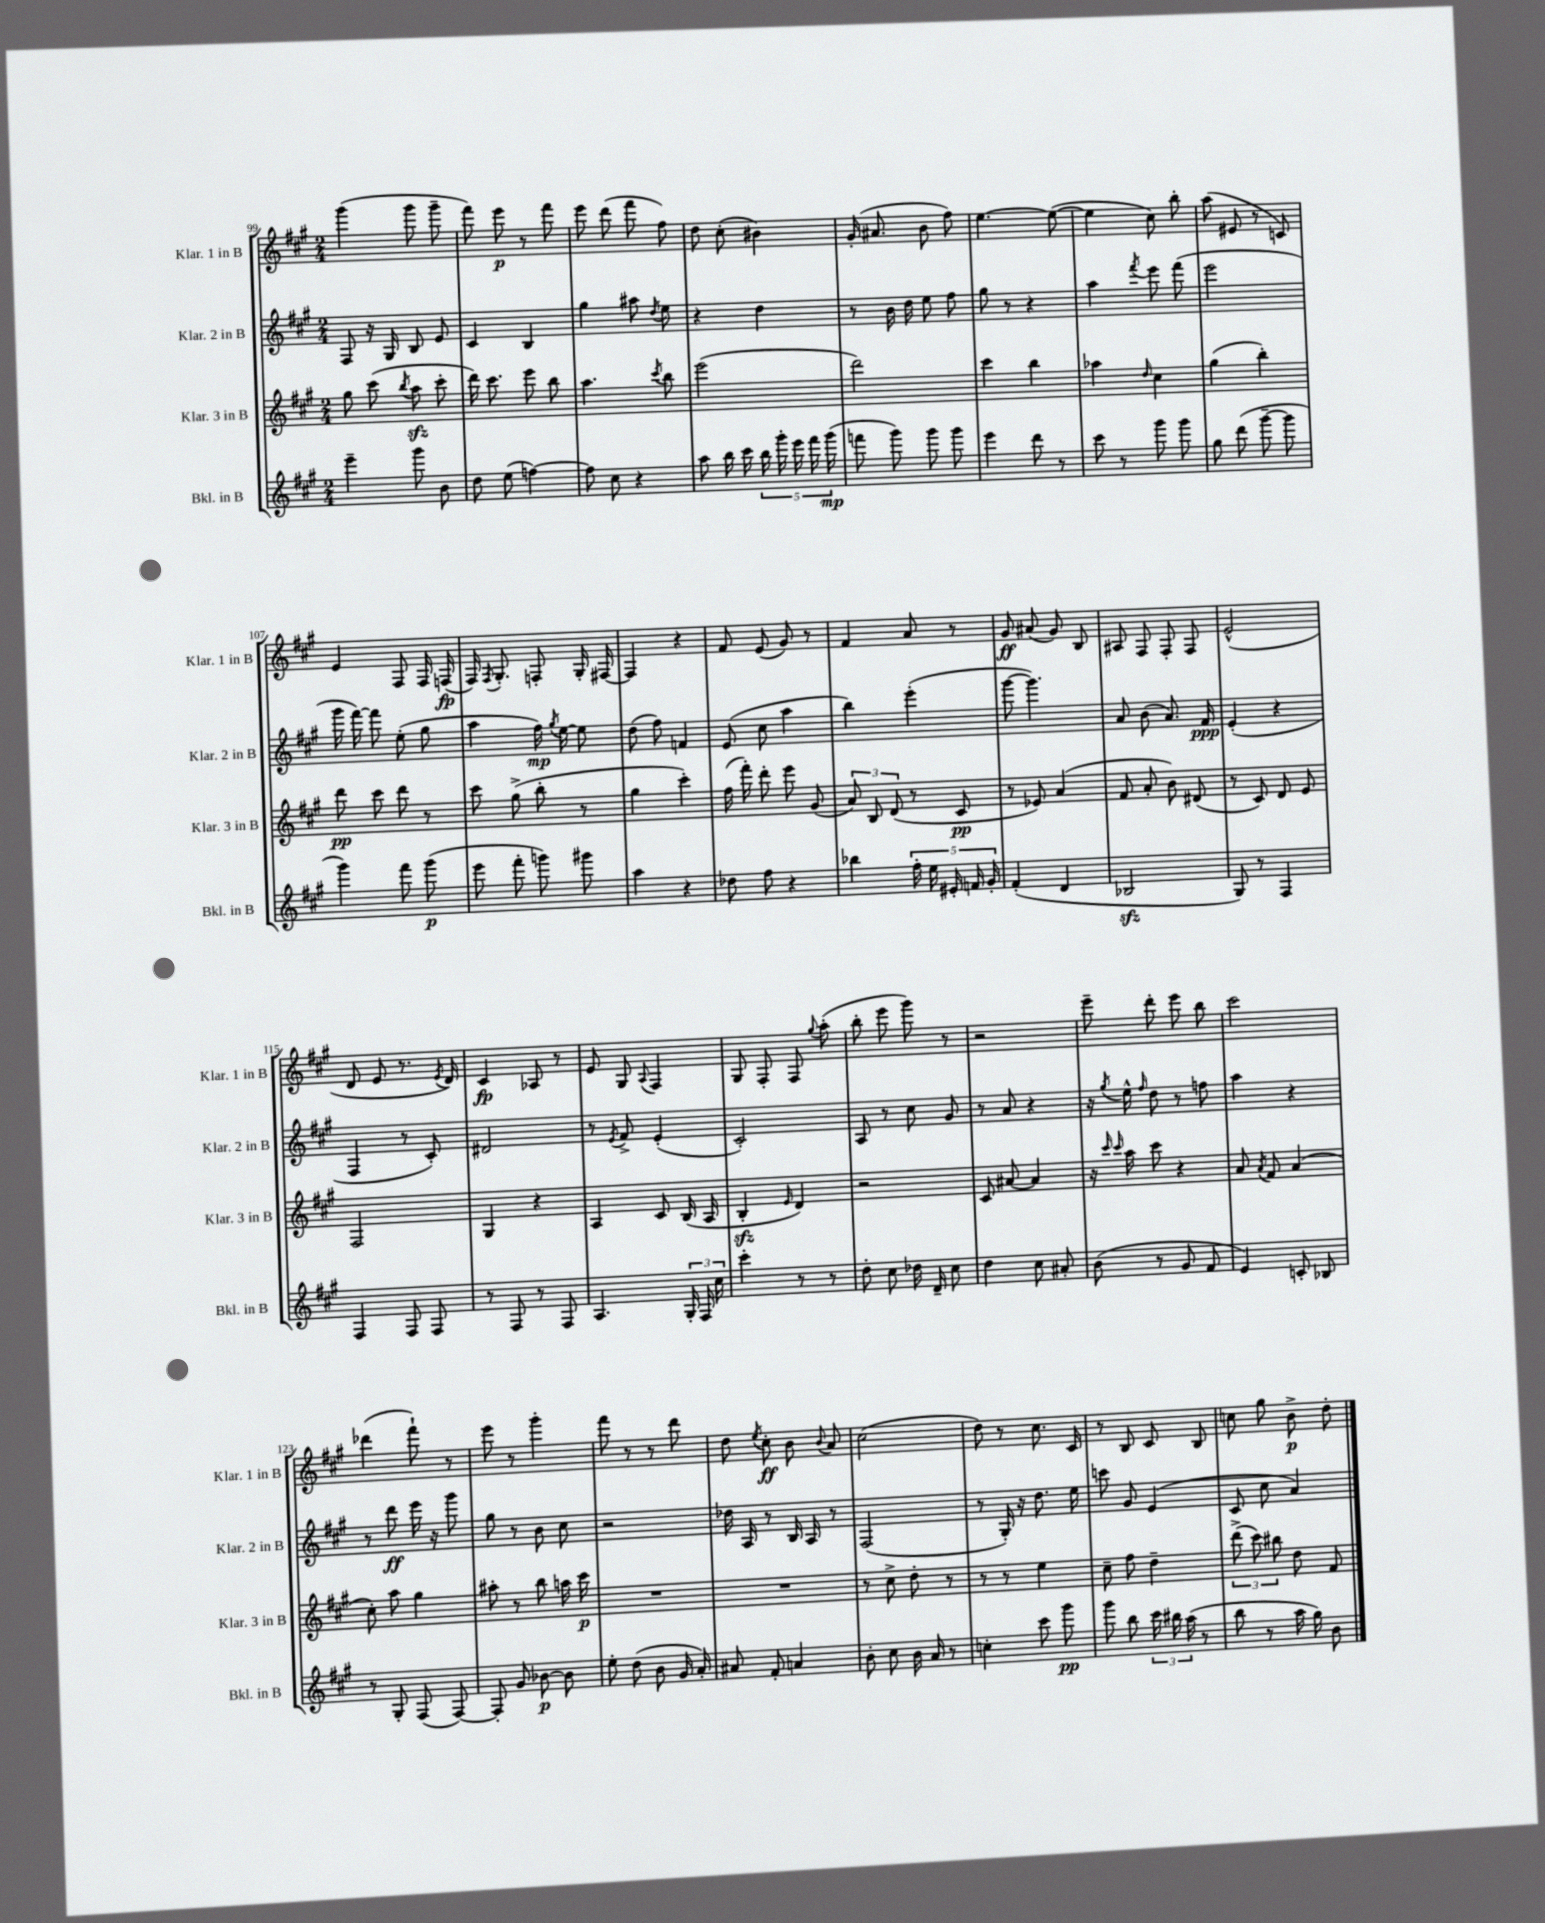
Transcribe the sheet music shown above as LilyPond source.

<<
\new StaffGroup <<
\new Staff = "s0" \with { instrumentName = "Klar. 1 in B" shortInstrumentName = "Klar. 1 in B" } {
    \clef treble \key a \major \numericTimeSignature \time 2/4
    \autoBeamOff gis'''4( gis'''8 gis'''8-- |
    fis'''8) e'''8\p r8 fis'''8 |
    e'''8 d'''8( fis'''8 fis''8) |
    d''8 cis''8-.( bis'4) |
    gis'16-.( ais'8. b'8 fis''8) |
    e''4.~ e''8~( |
    e''4 cis''8) b''8-. |
    a''8( eis'8 r8 c'8) |
    e'4 fis8 fis16 f16\fp( |
    fis16) \acciaccatura { fis8 } gis8.-. f8-. gis16-. fis16~ |
    fis4 r4 |
    fis'8 e'8( gis'8) r8 |
    fis'4 a'8 r8 |
    gis'8\ff ais'8( gis'8) b8 |
    ais8 fis8 fis8-. fis8 |
    e'2-^( |
    d'8 e'8 r8. \acciaccatura { e'8 } d'16) |
    cis'4\fp aes8 r8 |
    e'8 gis8 \appoggiatura { a8 } fis4 |
    gis8 fis8-. fis8 \appoggiatura { gis''8 } a''8-.( |
    b''8-. e'''8 gis'''8) r8 |
    r2 |
    e'''8-- d'''8-. e'''8 b''8 |
    cis'''2 |
    des'''4( fis'''8-!) r8 |
    e'''8 r8 gis'''4-. |
    fis'''8 r8 r8 d'''8 |
    d''8 \acciaccatura { e''8 } cis''8-.\ff b'8 \appoggiatura { b'8 } a'8 |
    cis''2( |
    d''8) r8 cis''8. cis'16 |
    r8 b8 cis'8 b8 |
    c''8 gis''8 b'8->\p d''8-. \bar "|." |
}
\new Staff = "s1" \with { instrumentName = "Klar. 2 in B" shortInstrumentName = "Klar. 2 in B" } {
    \clef treble \key a \major \numericTimeSignature \time 2/4
    \autoBeamOff fis8 r16 gis16 b8 e'8 |
    cis'4 b4 |
    gis''4 ais''8 \acciaccatura { d''8 } e''8 |
    r4 d''4 |
    r8 b'16 d''16 e''8 fis''8 |
    gis''8 r8 r4 |
    a''4 \acciaccatura { fis'''8 } e'''8 fis'''8( |
    e'''2 |
    gis'''16 fis'''16~) fis'''8 e''8-.( gis''8 |
    a''4 fis''16\mp) \acciaccatura { gis''8 } e''16~ e''8 |
    d''8( fis''8) f'4 |
    e'8( cis''8 a''4 |
    b''4) e'''4-.( |
    gis'''8~ gis'''4.) |
    a'8 b'8( a'8.) fis'16\ppp |
    e'4-.( r4 |
    fis4 r8 cis'8-.) |
    dis'2 |
    r8 \acciaccatura { e'8 } fis'8-> e'4-.( |
    cis'2-.) |
    a8 r8 cis''8 gis'8 |
    r8 a'8 r4 |
    r16 \acciaccatura { gis''8 } e''16-^ \grace { fis''16 } d''8 r8 f''8 |
    a''4 r4 |
    r8 d'''8\ff e'''16 r16 gis'''8 |
    gis''8 r8 b'8 cis''8 |
    r2 |
    des''16 a16 r8 b16 a16 r8 |
    fis2( |
    r8 gis16-.) r16 d''8. e''16 |
    c'''8 gis'8 e'4( |
    cis'8 cis''8 a'4) \bar "|." |
}
\new Staff = "s2" \with { instrumentName = "Klar. 3 in B" shortInstrumentName = "Klar. 3 in B" } {
    \clef treble \key a \major \numericTimeSignature \time 2/4
    \autoBeamOff gis''8 cis'''8( \acciaccatura { b''8 } a''8\sfz cis'''8-. |
    d'''16) cis'''8. e'''8 b''8 |
    a''4. \acciaccatura { cis'''8 } b''8 |
    e'''2( |
    d'''2) |
    cis'''4 b''4 |
    aes''4 \grace { d''16 } cis''4 |
    gis''4( b''4-.) |
    d'''8\pp cis'''8 d'''8 r8 |
    cis'''8 gis''8->( b''8-. r8 |
    gis''4 cis'''4-.) |
    fis''16( fis'''16-.) d'''8-. e'''8 gis'8( |
    \tuplet 3/2 { a'8) b8 d'8( } r8 cis'8\pp |
    r8 ees'8) a'4( |
    fis'8 a'8-. b'8) dis'8( |
    r8 cis'8) d'8 e'8 |
    fis2 |
    gis4 r4 |
    a4 cis'8 b16( a16 |
    b4-.\sfz \grace { e'16 } d'4) |
    r2 |
    cis'8 ais'8~ ais'4 |
    r16 \grace { cis'''16 cis'''16 } a''16 cis'''8 r4 |
    a'8 \acciaccatura { a'8 } fis'8 a'4( |
    cis''8-.) a''8 gis''4 |
    ais''8-. r8 b''8 a''16 cis'''16\p |
    R2 |
    R2 |
    r8 cis''8-> d''8-. r8 |
    r8 r8 e''4 |
    cis''8-- fis''8 d''4-- |
    \tuplet 3/2 { d'''8->( cis'''8) bis''8 } d''8 fis'8 \bar "|." |
}
\new Staff = "s3" \with { instrumentName = "Bkl. in B" shortInstrumentName = "Bkl. in B" } {
    \clef treble \key a \major \numericTimeSignature \time 2/4
    \autoBeamOff e'''4-- gis'''8 b'8 |
    d''8 e''8( f''4~) |
    f''8 cis''8 r4 |
    a''8 b''16 cis'''16 \tuplet 5/4 { b''16 gis'''16-. e'''16 fis'''16 gis'''16\mp( } |
    f'''8 gis'''8) gis'''8 gis'''8 |
    e'''4 d'''8 r8 |
    cis'''8 r8 gis'''8 gis'''8 |
    gis''8 d'''8( gis'''8~-- gis'''8 |
    gis'''4) fis'''8 gis'''8\p( |
    e'''8 fis'''8-. g'''8) gis'''8 |
    a''4 r4 |
    des''8 fis''8 r4 |
    bes''4 \tuplet 5/4 { fis''16-. e''16 eis'16-. f'16 gis'16-. } |
    fis'4-.( d'4 |
    bes2\sfz |
    gis8) r8 fis4 |
    fis4 fis8 fis8 |
    r8 fis8 r8 fis8 |
    a4. \tuplet 3/2 { gis16-. fis16 cis''16 } |
    cis'''4-. r8 r8 |
    d''8-. cis''8 des''16 d'16-- cis''8 |
    d''4 cis''8 ais'8-. |
    b'8( r8 gis'8 fis'8 |
    e'4) c'8-. bes8 |
    r8 gis8-. fis8( fis8~) |
    fis8-. gis'8 bes'8~\p bes'8 |
    e''8-. d''8( b'8 gis'16 a'16-.) |
    ais'8 fis'8-. a'4 |
    b'8-. cis''8 b'16 a'16 r8 |
    c''4-. cis'''8 gis'''8\pp |
    gis'''8 b''8 \tuplet 3/2 { cis'''16 bis''16 a''16( } r8 |
    b''8 r8 a''16 gis''16) b'8 \bar "|." |
}
>>
>>
\layout { \context { \Score currentBarNumber = #99 } }
